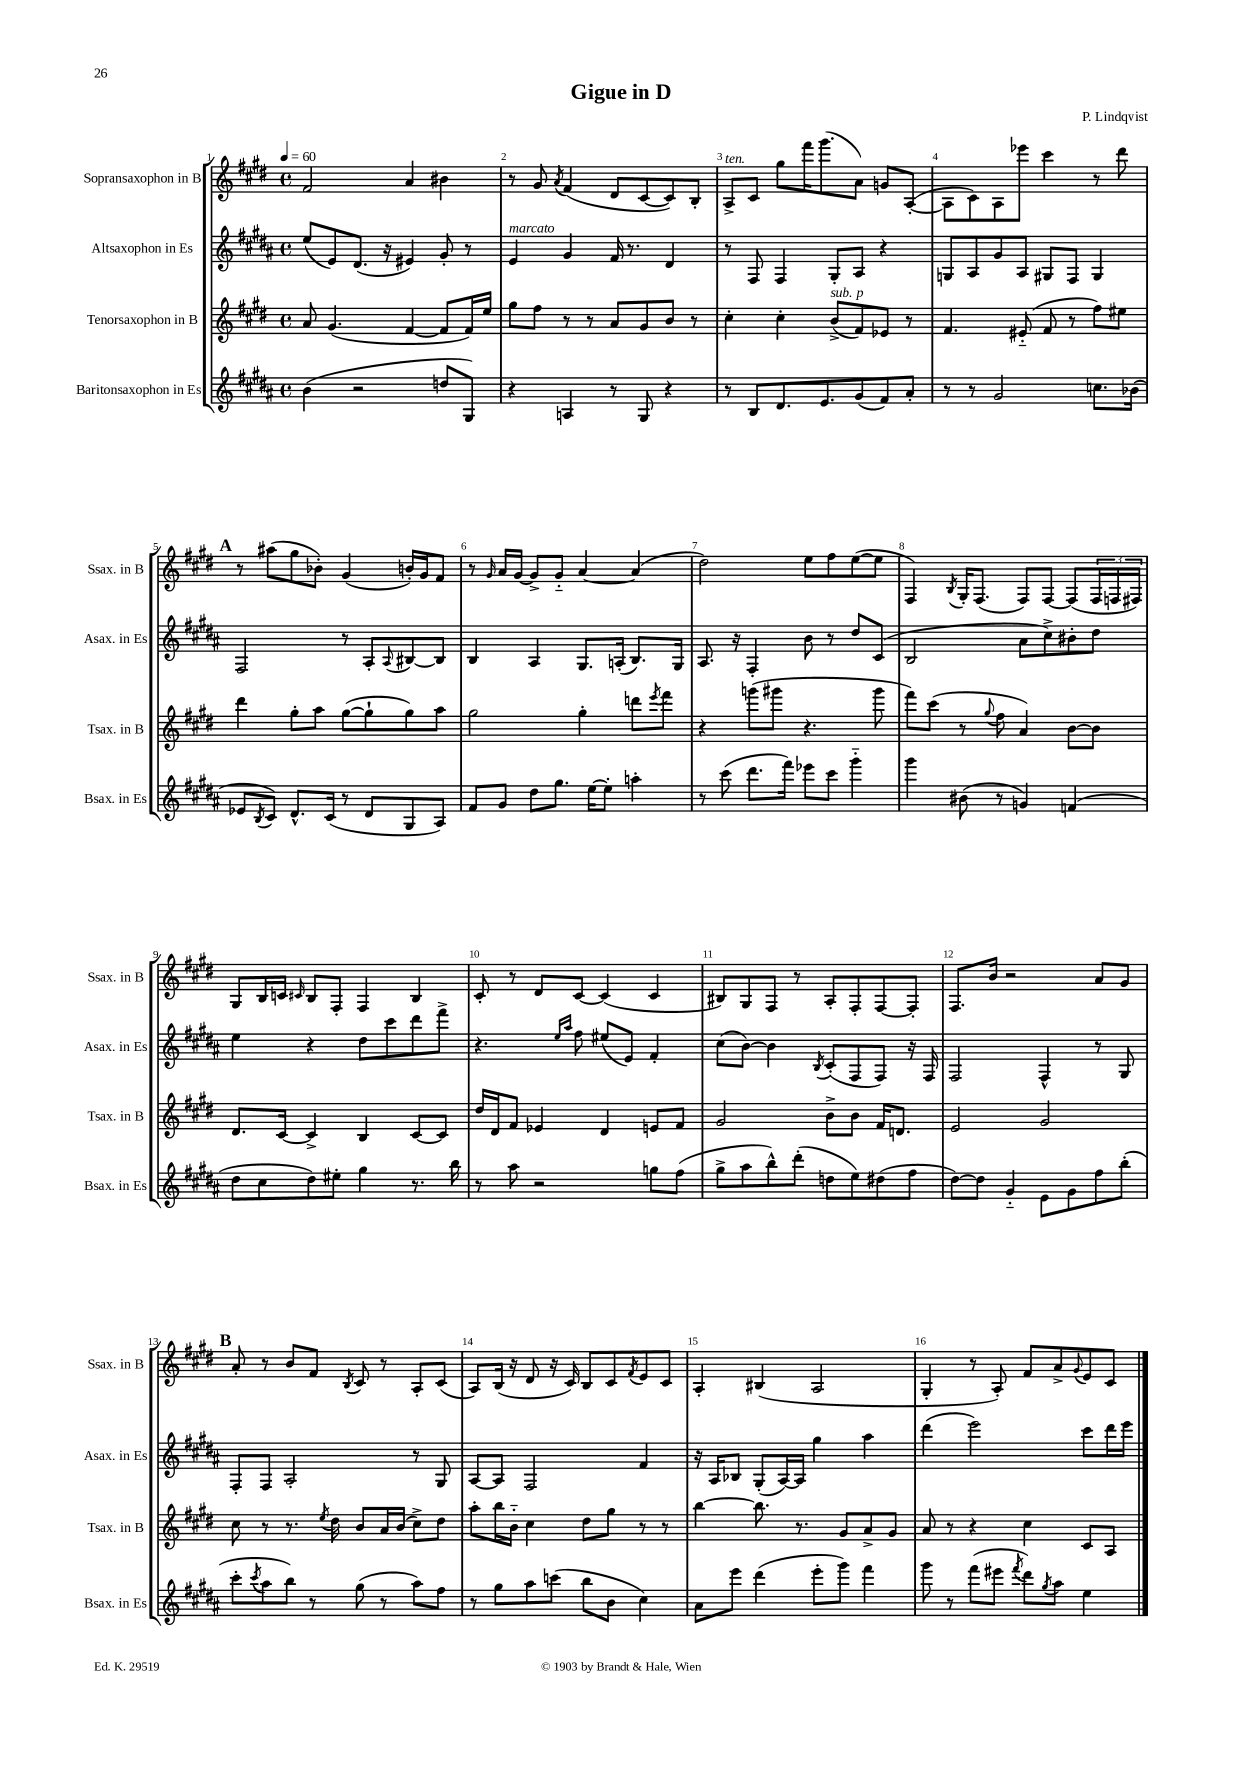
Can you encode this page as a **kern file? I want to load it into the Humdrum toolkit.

**kern	**kern	**kern	**kern
*part4	*part3	*part2	*part1
*staff4	*staff3	*staff2	*staff1
*I"Baritonsaxophon in Es	*I"Tenorsaxophon in B	*I"Altsaxophon in Es	*I"Sopransaxophon in B
*I'Bsax. in Es	*I'Tsax. in B	*I'Asax. in Es	*I'Ssax. in B
*clefG2	*clefG2	*clefG2	*clefG2
*k[f#c#g#d#a#]	*k[f#c#g#d#]	*k[f#c#g#d#a#]	*k[f#c#g#d#]
*M4/4	*M4/4	*M4/4	*M4/4
*met(c)	*met(c)	*met(c)	*met(c)
*MM60	*MM60	*MM60	*MM60
=1	=1	=1	=1
(4b\	8a/	(8ee/L	2f#/
.	(4.g#/	8e/)	.
2r	.	(8.d#/J	.
.	.	16r	.
.	[4f#/	4e#X/)	4a/
8ddn/L	8f#/L]	8g#'/	4b#X\
8G#/J)	16f#/L)	8r	.
.	16ee/JJ	.	.
=2	=2	=2	=2
!	!	!LO:TX:a:i:t=marcato	!
4r	8gg#\L	4e/	8r
.	8ff#\J	.	8g#/
.	.	.	8qa/
4An/	8r	4g#/	(4f#/
.	8r	.	.
8r	8a/L	16f#/	8d#/L
.	.	8.r	.
8G#/	8g#/	.	[8c#/
4r	8b/J	4d#/	8c#/])
.	8r	.	8B'/J
=3	=3	=3	=3
!	!	!	!LO:TX:a:i:t=ten.
8r	4cc#'\	8r	8A^/L
8B/L	.	8F#/	8c#/J
8.d#/	4cc#'\	4F#/	8gg#\L
.	.	.	16fff#\K
8.e/	.	.	(8.ggg#\
!	!LO:TX:a:i:t=sub. p	!	!
.	(8b^/L	8G#'/L	.
(8g#/	8f#/)	8A#/J	8a\J)
8f#/)	8e-X/J	4r	8gn/L
8a#'/J	8r	.	([8A'/J
=4	=4	=4	=4
8r	4.f#/	8Gn/L	8A\L]
8r	.	8A#/	8c#\)
2g#/	.	8g#/	8A\
.	(8e#X/	8A#/J	8eee-X\J
.	8f#/	8G#X/L	4ccc#\
.	8r	8F#/J	.
8.ccn\L	8ff#\L)	4G#/	8r
.	8ee#X\J	.	8ddd#\
(16b-X\Jk	.	.	.
!!LO:LB:g=z
!!LO:REH:place=s1:t=A
=5	=5	=5	=5
8e-X/L	4ddd#\	2F#/	8r
8qB/	.	.	.
8c#/J)	.	.	(8aa#X\L
8.d#^^/L	8gg#'\L	.	8gg#\
.	8aa\J	.	8b-X'\J)
(16c#/Jk	.	.	.
8r	([8gg#\L	8r	(4g#/
8d#/L	8gg#`\]	8A#'/L	.
.	.	8qqA#/	.
8G#/	8gg#\)	[8B#X/	16bn'/LL)
.	.	.	16g#/J
8A#/J)	8aa\J	8B#/J]	8f#/J
=6	=6	=6	=6
8f#/L	2gg#\	4B/	8r
.	.	.	16qqg#/
8g#/J	.	.	16a/LL
.	.	.	[16g#/JJ
8dd#\L	.	4A#/	8g#^/L]
8.gg#\J	.	.	8g#/J
.	4gg#'\	8.G#/L	[4a/
[16ee\KL	.	.	.
8ee'\J]	.	.	.
.	.	(16An'/Jk	.
4aan'\	8dddn\L	8.B/L)	(4a/]
.	8qeee/	.	.
.	8fff#\J	.	.
.	.	16G#/Jk	.
=7	=7	=7	=7
8r	4r	8.A#/	2dd#\)
(8ccc#\	.	.	.
.	.	16r	.
8.ddd#\L	(8gggn\L	4F#'/	.
.	8ggg#X\J	.	.
16fff#\Jk)	.	.	.
8eee-X\L	4.r	8b\	8ee\L
8ccc#\J	.	8r	8ff#\
4ggg#\	.	8dd#/L	([8ee\
.	8ggg#\	(8c#/J	8ee\J]
=8	=8	=8	=8
4ggg#\	8fff#\L)	2B/	4F#/)
.	(8ccc#\J	.	.
.	.	.	8qB/
(8b#X\	8r	.	16G#'/KL
.	.	.	(8.F#/J
.	8qqgg#/	.	.
8r	8ff#\	.	.
4gn/)	4a/)	8a#\L	8F#/L)
.	.	8cc#^\)	[8F#/J
(4fn/	[8b\L	8b#X'\	(8F#/L]
.	8b\J]	8dd#\J	24F#/L
.	.	.	24Fn/
.	.	.	24F#X/JJ)
!!LO:LB:g=z
=9	=9	=9	=9
8dd#\L	8.d#/L	4ee\	8G#/L
8cc#\	.	.	16B/L
.	[16c#/Jk	.	16cn/JJ
.	.	.	16qqc#X/
8dd#\)	4c#^/]	4r	8B/L
8ee#X'\J	.	.	8F#'/J
4gg#\	4B/	8dd#\L	4F#/
.	.	8ccc#\	.
8.r	[8c#/L	8ddd#\	4B/
.	8c#/J]	8fff#^\J	.
16bb\	.	.	.
=10	=10	=10	=10
8r	16dd#/LL	4.r	8c#'/
.	16d#/J	.	.
8aa#\	8f#/J	.	8r
2r	4e-X/	.	8d#/L
.	.	16qqee/LL	.
.	.	16qqaa#/JJ	.
.	.	8ff#\	[8c#/J
.	4d#/	(8ee#X/L	(4c#/]
.	.	8e/J)	.
8ggn\L	8en/L	4f#'/	4c#/
(8ff#\J	8f#/J	.	.
=11	=11	=11	=11
8gg#^\L	2g#/	(8cc#\L	8B#X/L)
8aa#\	.	[8b\J)	8G#/
8bb^^\)	.	4b\]	8F#/J
(8ddd#'\J	.	.	8r
.	.	8qB/	.
8ddn\L	8b^\L	(8c#'/L	8A'/L
8ee\)	8b\J	8F#/	8F#'/
(8dd#X\	16f#/KL	8F#/J)	[8F#/
.	8.dn/J	.	.
8ff#\J	.	16r	8F#'/J]
.	.	16F#/	.
=12	=12	=12	=12
[8dd#\L)	2e/	2F#/	8.F#/L
8dd#\J]	.	.	.
.	.	.	16b/Jk
4g#/	.	.	2r
8e\L	2g#/	4F#^^/	.
8g#\	.	.	.
8ff#\	.	8r	8a/L
(8bb'\J	.	8G#/	8g#/J
!!LO:LB:g=z
!!LO:REH:place=s1:t=B
=13	=13	=13	=13
8ccc#'\L	8cc#\	8F#'/L	8a'/
8qccc#/	.	.	.
8aa#\	8r	8F#/J	8r
8bb\J)	8.r	2A#'/	8b/L
8r	.	.	8f#/J
.	8qee/	.	.
.	16dd#\	.	.
.	.	.	8qB/
(8gg#\	8b/L	.	8c#/
8r	16a/L	.	8r
.	(16b/JJ	.	.
8aa#\L)	8cc#^\L)	8r	8A'/L
8ff#\J	8dd#\J	8G#/	(8c#/J
=14	=14	=14	=14
8r	8aa'\L	[8A#/L	8A/L)
8gg#\L	16bb\L	8A#/J]	(16B/Jk
.	16b\JJ	.	16r
8aa#\	4cc#\	2F#/	8d#/
(8cccn\J	.	.	16r
.	.	.	16c#/)
8bb\L	8dd#\L	.	8B/L
8b\J	8gg#\J	.	8c#/
.	.	.	8qf#/
4cc#\)	8r	4f#/	8e/
.	8r	.	8c#/J
=15	=15	=15	=15
8a#\L	[4bb\	16r	4A'/
.	.	16A#/KL	.
8eee\J	.	8B-X/J	.
(4ddd#\	8.bb\]	(8G#'/L	(4B#X/
.	.	[16A#/L)	.
.	8.r	16A#/JJ]	.
8eee'\L	.	4gg#\	2A/
8ggg#\J)	8g#/L	.	.
4fff#\	8a^/	4aa#\	.
.	8g#/J	.	.
=16	=16	=16	=16
8ggg#\	8a/	(4ddd#\	4G#'/
8r	8r	.	.
(8fff#\L	4r	2eee\)	8r
8eee#X\J	.	.	8A'/)
8qfff#/	.	.	.
8ddd#\L)	4cc#\	.	8f#/L
8qgg#/	.	.	.
8aa#\J	.	.	8a^/
.	.	.	8qqg#/
4ee\	8c#/L	8ccc#\L	8e/
.	8A/J	16ddd#\L	8c#/J
.	.	16eee\JJ	.
==	==	==	==
*-	*-	*-	*-
